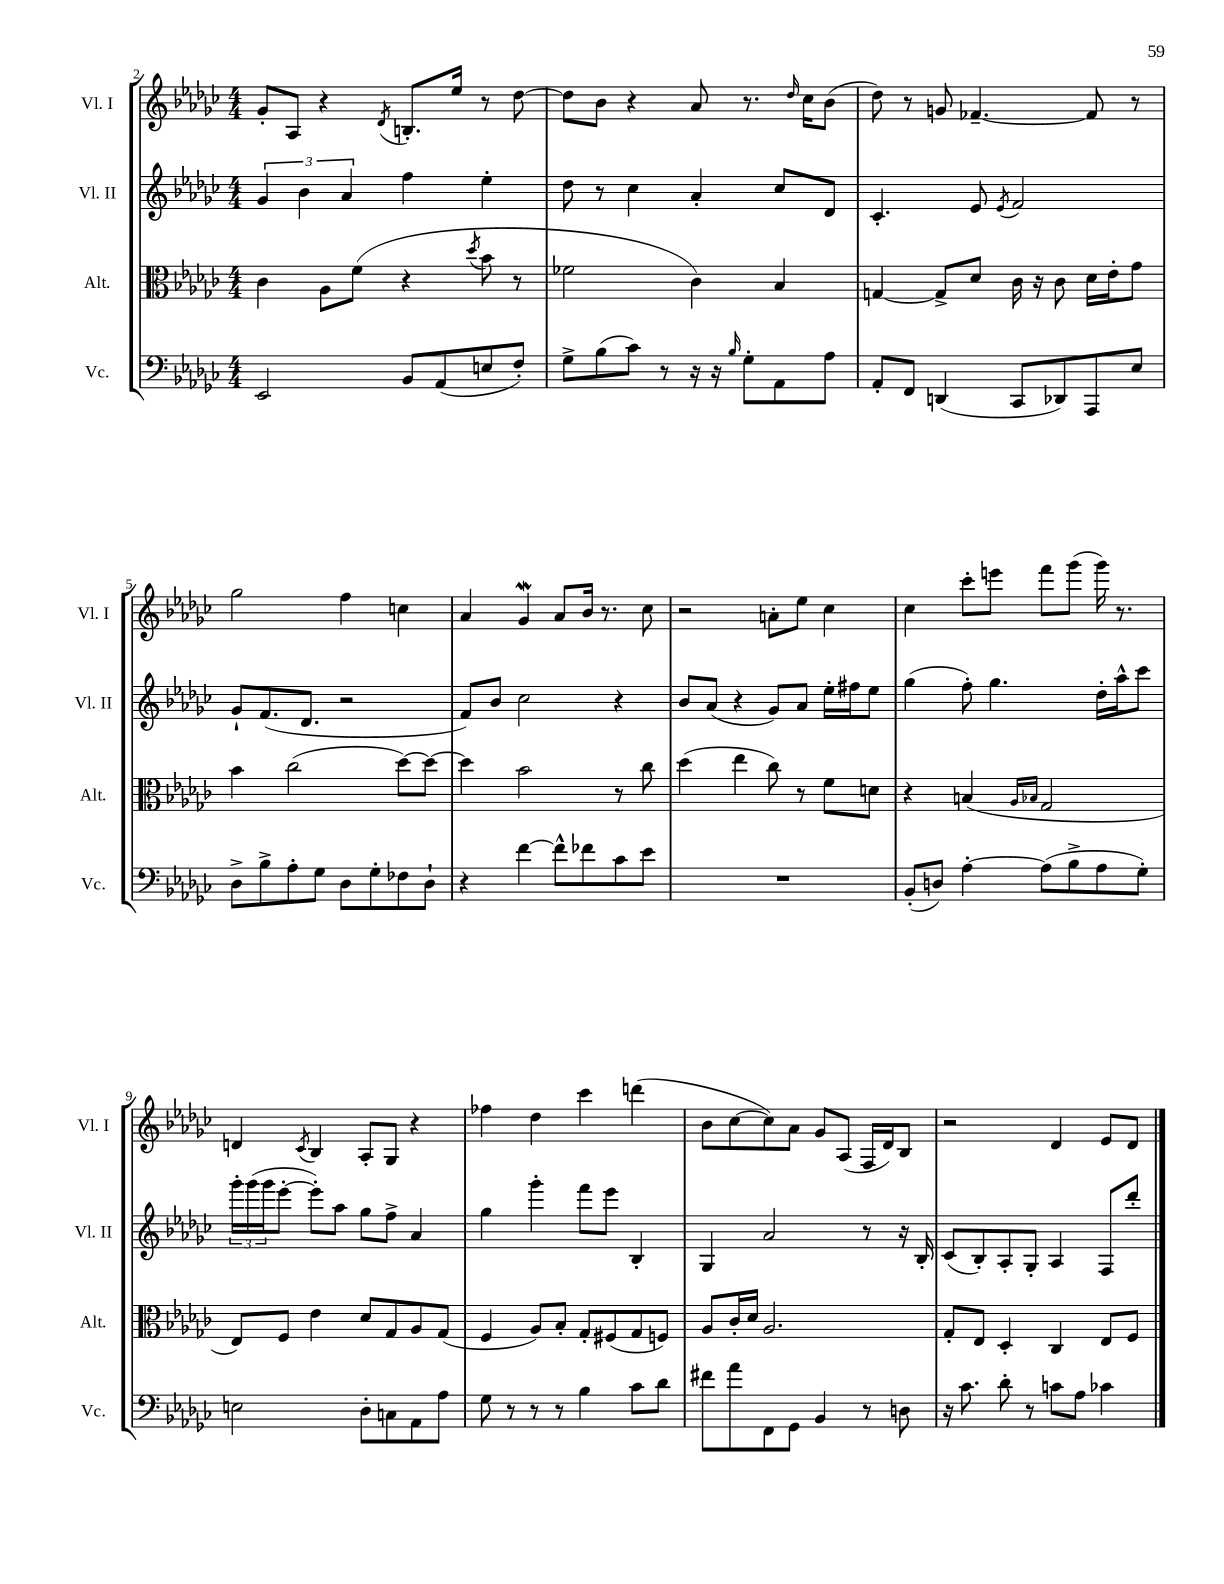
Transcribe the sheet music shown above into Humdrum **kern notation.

**kern	**kern	**kern	**kern
*staff4	*staff3	*staff2	*staff1
*clefF4	*clefC3	*clefG2	*clefG2
*k[b-e-a-d-g-c-]	*k[b-e-a-d-g-c-]	*k[b-e-a-d-g-c-]	*k[b-e-a-d-g-c-]
*M4/4	*M4/4	*M4/4	*M4/4
2EE-/	4c-\	6g-/	8g-'/L
.	.	.	8A-/J
.	.	6b-\	.
.	8A-\L	.	4r
.	.	6a-/	.
.	(8f\J	.	.
.	.	.	8qd-/
8BB-/L	4r	4ff\	8.B'/L
(8AA-/	.	.	.
.	.	.	16ee-/Jk
.	8qdd-/	.	.
8E/	8b-\	4ee-'\	8r
8F'/J)	8r	.	[8dd-\
=	=	=	=
8G-^\L	2f-\	8dd-\	8dd-\]L
(8B-\	.	8r	8b-\J
8c-\J)	.	4cc-\	4r
8r	.	.	.
16r	4c-\)	4a-'/	8a-/
16r	.	.	.
16qqB-/	.	.	.
8G-'\L	.	.	8.r
8AA-\	4B-/	8cc-/L	.
.	.	.	16qqdd-/
.	.	.	16cc-\LK
8A-\J	.	8d-/J	(8b-\J
=	=	=	=
8AA-'/L	[4G/	4.c-'/	8dd-\)
8FF/J	.	.	8r
(4DD/	8G^/]L	.	8g/
.	8d-/J	8e-/	[4.f-~/
.	.	8qe-/	.
8CC-/L	16c-\	2f/	.
.	16r	.	.
8DD-/)	8c-\	.	.
8AAA-/	16d-\LL	.	8f-/]
.	16e-'\J	.	.
8E-/J	8g-\J	.	8r
=	=	=	=
8D-^\L	4b-\	8g-`/L	2gg-\
8B-^\	.	(8.f/	.
8A-'\	(2cc-\	.	.
.	.	8.d-/J	.
8G-\J	.	.	.
8D-\L	.	2r	4ff\
8G-'\	.	.	.
8F-\	[8dd-\L)	.	4cc\
8D-`\J	8dd-\_J	.	.
=	=	=	=
4r	4dd-\]	8f/L)	4a-/
.	.	8b-/J	.
[4f\	2b-\	2cc-\	4g-/
8f^^\]L	.	.	8a-/L
8f-\	.	.	16b-/Jk
.	.	.	8.r
8c-\	8r	4r	.
8e-\J	8cc-\	.	8cc-\
=	=	=	=
1r	(4dd-\	8b-/L	2r
.	.	(8a-/J	.
.	4ee-\	4r	.
.	8cc-\)	8g-/L)	8a'\L
.	8r	8a-/J	8ee-\J
.	8f\L	16ee-'\LL	4cc-\
.	.	16ff#\J	.
.	8d\J	8ee-\J	.
=	=	=	=
(8BB-'/L	4r	(4gg-\	4cc-\
8D/J)	.	.	.
[4A-'\	(4B/	8ff'\)	8ccc-'\L
.	.	4.gg-\	8eee\J
.	16qqA-/LL	.	.
.	16qqB-/JJ	.	.
(8A-\]L	2G-/	.	8fff\L
8B-^\	.	.	(8ggg-\J
8A-\	.	16dd-'\LL	16ggg-\)
.	.	16aa-^^\J	8.r
8G-'\J)	.	8ccc-\J	.
=	=	=	=
2E\	8E-/L)	24ggg-'\LL	4d/
.	.	(24ggg-\	.
.	.	24ggg-\J	.
.	8F/J	[8eee-'\J	.
.	.	.	8qc-/
.	4e-\	8eee-'\]L)	4B-/
.	.	8aa-\J	.
8D-'\L	8d-/L	8gg-\L	8A-'/L
8C\	8G-/	8ff^\J	8G-/J
8AA-\	8A-/	4a-/	4r
8A-\J	(8G-/J	.	.
=	=	=	=
8G-\	4F/	4gg-\	4ff-\
8r	.	.	.
8r	8A-/L)	4ggg-'\	4dd-\
8r	8B-'/J	.	.
4B-\	8G-'/L	8fff\L	4ccc-\
.	(8F#/	8eee-\J	.
8c-\L	8G-/	4B-'/	(4ddd\
8d-\J	8F/J)	.	.
=	=	=	=
8f#\L	8A-/L	4G-/	8b-\L
8a-\	16c-'/L	.	[8cc-\
.	16d-/JJ	.	.
8FF\	2.A-/	2a-/	8cc-\])
8GG-\J	.	.	8a-\J
4BB-/	.	.	8g-/L
.	.	.	(8A-/J
8r	.	8r	16F/LL
.	.	.	16d-/J)
8D\	.	16r	8B-/J
.	.	16B-'/	.
=	=	=	=
16r	8G-'/L	(8c-/L	2r
8.c-\	.	.	.
.	8E-/J	8B-'/)	.
8d-'\	4D-'/	8A-'/	.
8r	.	8G-'/J	.
8c\L	4C-/	4A-/	4d-/
8A-\J	.	.	.
4c-\	8E-/L	8F/L	8e-/L
.	8F/J	8ddd-'/J	8d-/J
==	==	==	==
*-	*-	*-	*-
